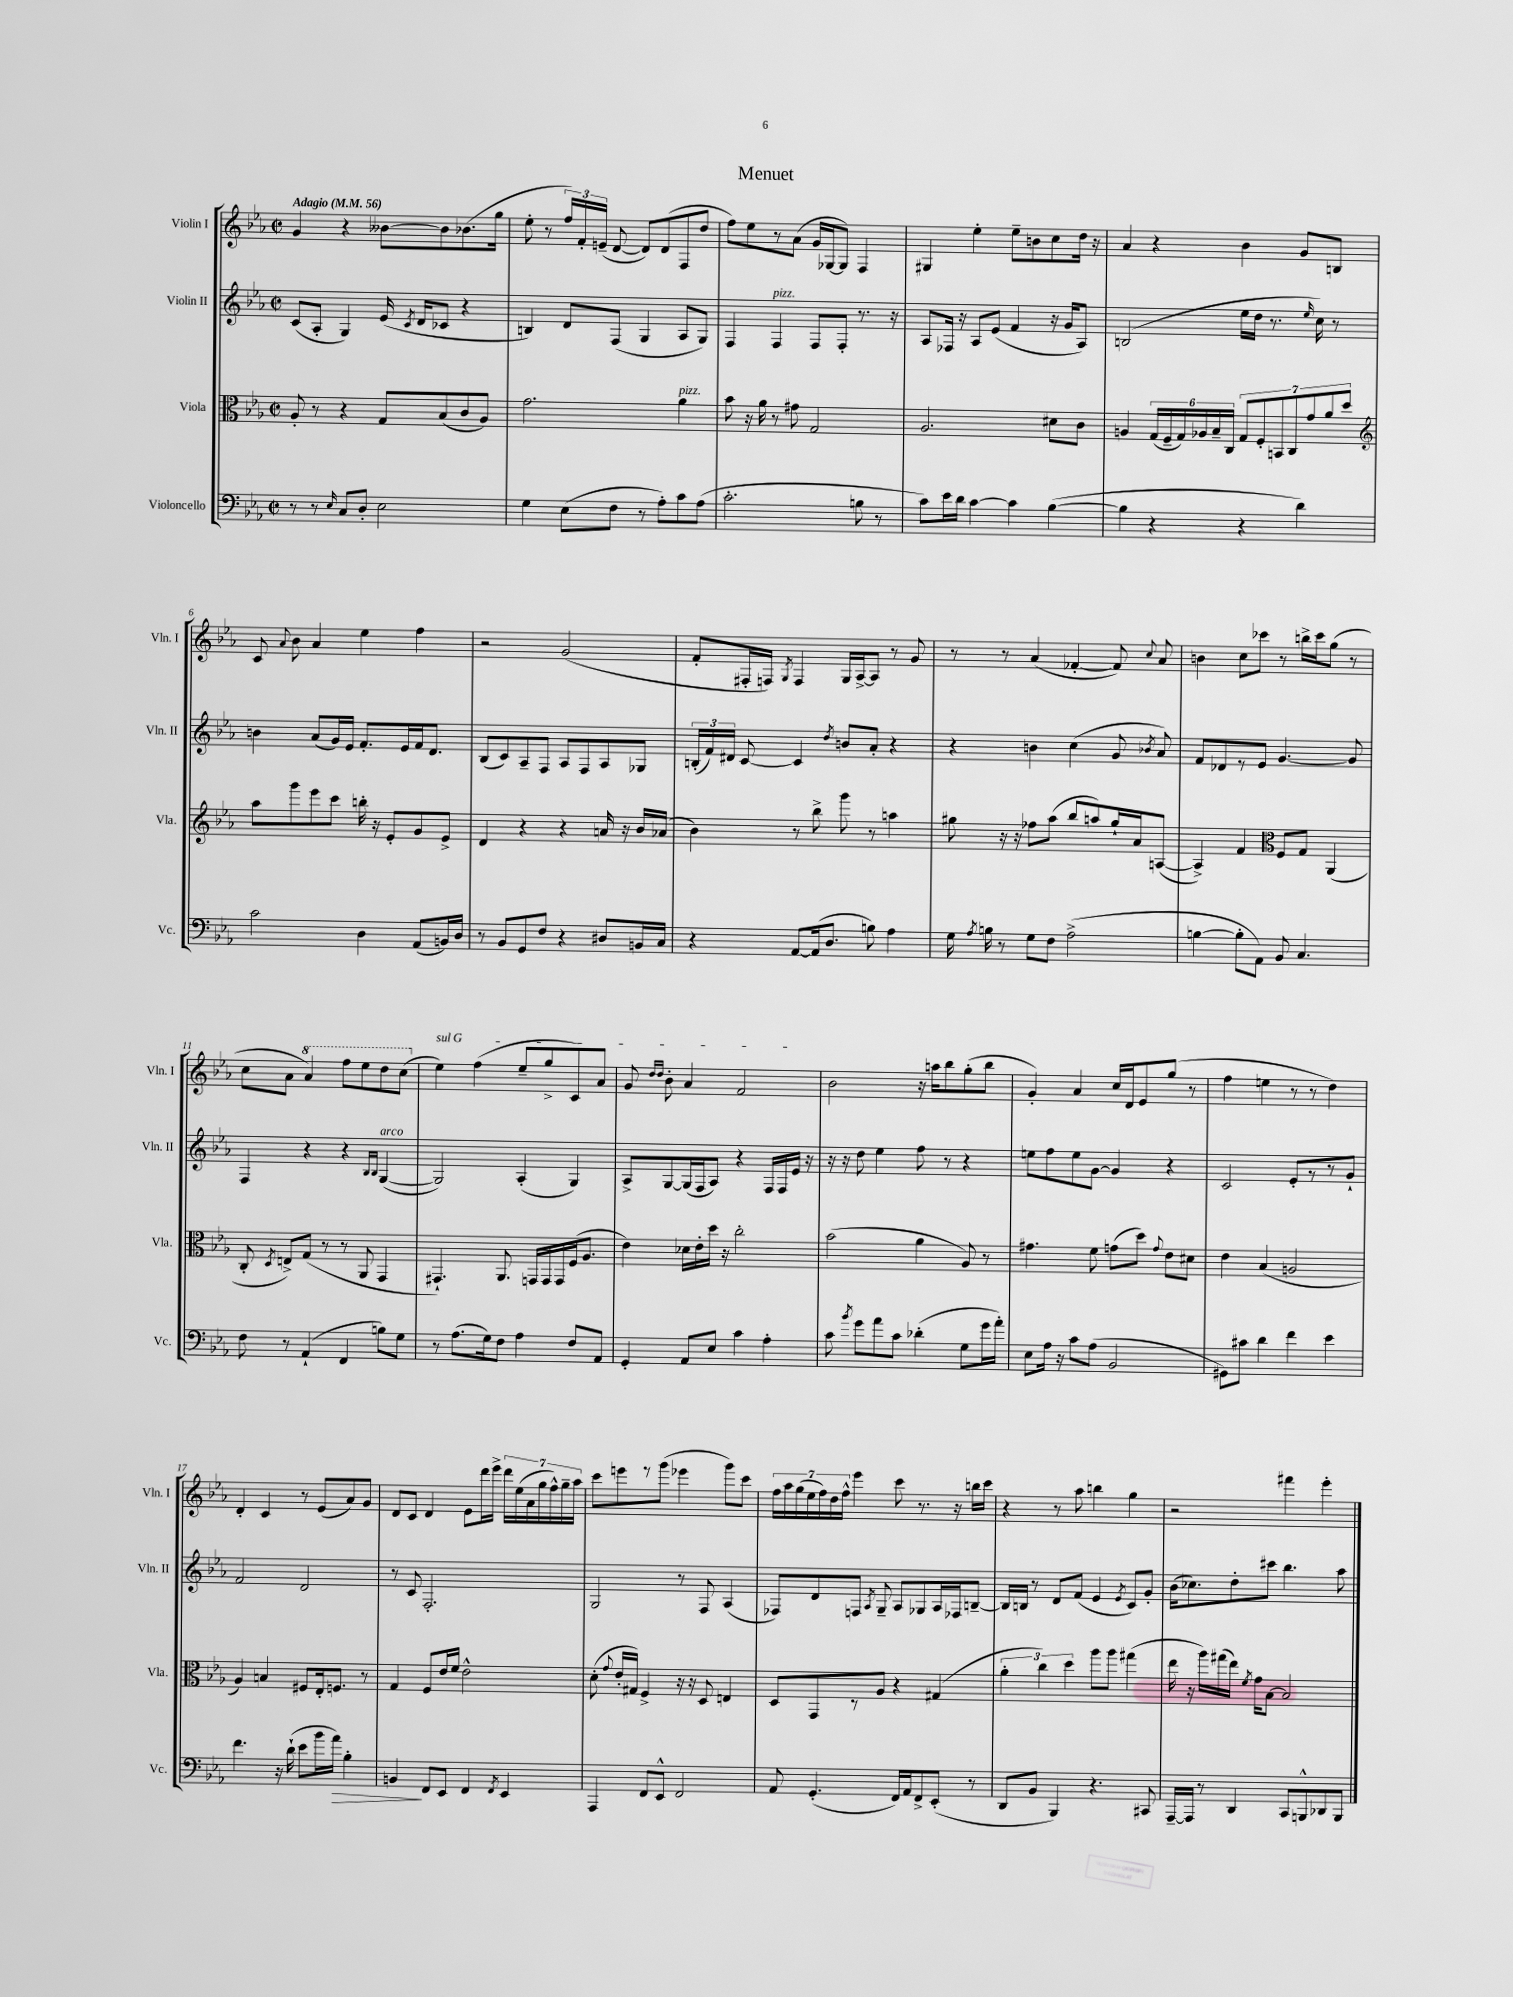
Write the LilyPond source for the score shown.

\header { title = "Menuet" }
<<
\new StaffGroup <<
\new Staff = "s0" \with { instrumentName = "Violin I" shortInstrumentName = "Vln. I" } {
    \clef treble \key ees \major \defaultTimeSignature \time 2/2 \tempo "Adagio" 4 = 56
    \autoBeamOff g'4 r4 beses'8[~ beses'8 bes'8.( g''16] |
    ees''8-. r8 \tuplet 3/2 { f''16[) f'16-. e'16]--( } d'8~ d'8[) d'8( f8 d''8] |
    f''8[) ees''8 r8 aes'8]( g'16[ ges16~ ges8]) f4 |
    gis4 ees''4-. ees''8[-- b'8 c''8 d''16] r16 |
    aes'4 r4 bes'4 g'8[ b8] |
    c'8 \appoggiatura { aes'8 } bes'8 aes'4 ees''4 f''4 |
    r2 g'2( |
    f'8[-. fis16-. f16]) \acciaccatura { g8 } f4 g16[ aes16~-> aes8] r8 g'8 |
    r8 r8 aes'4( fes'4~-. fes'8) \appoggiatura { c''8 } aes'8 |
    b'4 c''8[ ces'''8] r8 b''16[-> ces'''16 g''8]( r8 |
    c''8[ aes'8] \ottava #1 aes''4) f'''8[ ees'''8 d'''8 c'''8]( \ottava #0 |
    \once \override TextSpanner.bound-details.left.text = \markup { \italic "sul G" } ees''4\startTextSpan) f''4( ees''8[-- g''8-> c'8) aes'8] |
    g'8 \grace { d''16[ d''16] } bes'8-. aes'4 f'2\stopTextSpan |
    bes'2 r16 a''16[ bes''8 g''8-.( bes''8] |
    g'4-.) aes'4 c''16[ d'16 ees'8 g''8]( r8 |
    f''4 e''4 r8 r8 d''4) |
    d'4-. c'4 r8 ees'8[( aes'8) g'8] |
    d'8[ c'8] d'4 ees'8[ d'''16 ees'''16]-> \tuplet 7/4 { d'''16[ ees''16( aes'16 g''16 f''16-^) g''16-- aes''16] } |
    c'''8[ e'''8 r8 g'''8]( ees'''4 g'''8[) c'''8] |
    \tuplet 7/4 { f''16[ aes''16 g''16( ees''16 f''16) d''16 f''16]-^ } ees'''4 c'''8 r8. r16 b''16[ c'''16] |
    r4 r8 aes''8 b''4 g''4 |
    r2 fis'''4 ees'''4-. \bar "|." |
}
\new Staff = "s1" \with { instrumentName = "Violin II" shortInstrumentName = "Vln. II" } {
    \clef treble \key ees \major \defaultTimeSignature \time 2/2
    \autoBeamOff c'8[( aes8]-. g4) ees'16( \acciaccatura { c'8 } d'16[ ces'8] r4 |
    b4) d'8[ f8]( g4 aes8[ g8]) |
    f4 f4^\markup { \italic "pizz." } f8[ f8]-. r8. r16 |
    aes8[ fes16] r16 aes8[ ees'8]( f'4 r16 g'16[ aes8]) |
    b2( ees''16[ d''16] r8. \grace { ees''16 } c''16) r8 |
    b'4 aes'8[( g'16) ees'16] f'8.[-. ees'16 f'16 d'8.] |
    bes8[( c'8) aes8-- f8] aes8[ f8 aes8 ges8] |
    \tuplet 3/2 { b16[-.( f'16) dis'16] } c'8~ c'4 \acciaccatura { d''8 } b'8[ aes'8]-. r4 |
    r4 b'4 c''4( g'8 \acciaccatura { bes'8 } aes'8) |
    f'8[ des'8 r8 ees'8] g'4.~ g'8 |
    f4 r4 r4 \grace { bes16[ bes16] } g4~^\markup { \italic "arco" }( |
    g2) aes4-.( g4) |
    aes8[-> g8~ g16( f16 aes8]) r4 f16[ f16 ees'16] r16 |
    r16 r16 d''8 ees''4 f''8 r8 r4 |
    e''8[ f''8 e''8 g'8]~ g'4 r4 |
    c'2 ees'8[-. r8 r8 g'8]-! |
    f'2 d'2 |
    r8 c'8 f2.-. |
    g2 r8 f8 aes4( |
    fes8[) d'8 f8] \acciaccatura { aes8 } g8-- aes8[ ges8 aes16 fes16 b8]~-- |
    b16[ b16] r8 d'8[ f'8]( ees'4 \acciaccatura { ees'8 } c'8[) g'8]-. |
    bes'16[( ces''8.) d''8-. cis'''8] bes''4. aes''8 \bar "|." |
}
\new Staff = "s2" \with { instrumentName = "Viola" shortInstrumentName = "Vla." } {
    \clef alto \key ees \major \defaultTimeSignature \time 2/2
    \autoBeamOff aes8-. r8 r4 g8[ bes8( c'8 aes8]) |
    g'2. aes'4^\markup { \italic "pizz." } |
    bes'8 r16 aes'16 r8 gis'8 g2 |
    aes2. dis'8[ c'8] |
    a4 \tuplet 6/4 { g16[( f16-- g16) aes16 bes16-- c16] } \tuplet 7/4 { g8[ f8-. b,8 c8 g'8 aes'8 d''8] } |
    \clef treble aes''8[ g'''8 ees'''8 c'''8] b''16-. r16 ees'8[-. g'8 ees'8]-> |
    d'4 r4 r4 a'16 r16 bes'16[ aes'16]( |
    bes'4) r8 bes''8-> g'''8 r8 a''4 |
    gis''8 r16 r16 fes''8[ aes''8]( bes''8[ a''8) gis''16-! aes'16 a8]~( |
    a4->) f'4 \clef alto f8[ g8] aes,4( |
    c8-. \acciaccatura { d8 } e8[->) g8]( r8 r8 aes,8 g,4 |
    gis,4.-!) aes,8. g,16[ g,16 g,16 f16( aes8.] |
    ees'4) des'16[ ees'16-. d''16] r16 c''2-. |
    bes'2( aes'4 aes8) r8 |
    gis'4. f'8 g'8[( d''8]) \appoggiatura { g'8 } ees'8[ dis'8] |
    ees'4 bes4( a2 |
    aes4) b4 fis8[ ees16-. f8.] r8 |
    g4 f8[ ees'16 f'16] ees'2-^ |
    d'8-.( \appoggiatura { g'8 } ees'16[-. gis16]) f4-> r16 r16 d8 e4 |
    d8[ g,8 r8 aes8] r4 gis4( |
    \tuplet 3/2 { aes'4-. c''4) d''4 } aes''8[ aes''8] gis''4( |
    ees''16 r16 aes''16[) gis''16( ees''16]) \acciaccatura { f'8 } g'16[ bes8]~ bes2 \bar "|." |
}
\new Staff = "s3" \with { instrumentName = "Violoncello" shortInstrumentName = "Vc." } {
    \clef bass \key ees \major \defaultTimeSignature \time 2/2
    \autoBeamOff r8 r8 \grace { ees16 } c8[ d8]-. ees2 |
    g4 ees8[( f8] r8 aes8[-.) c'8 aes8]( |
    c'2.-. b8 r8 |
    c'8[) ees'16 d'16] c'4~ c'4 bes4~( |
    bes4 r4 r4 d'4) |
    c'2 d4 aes,8[( b,16) d16] |
    r8 bes,8[ g,8 f8] r4 dis8[ b,16 c16] |
    r4 aes,8[~ aes,16( d8.] b8) aes4 |
    g16 \acciaccatura { aes8 } b16 r8 g8[ f8] aes2->( |
    b4~ b8[-. aes,8]) bes,8 c4. |
    f8 r8 aes,4-!( f,4 b8[) g8] |
    r8 aes8.[( g16) f8] aes4 f8[ aes,8] |
    g,4-. aes,8[ ees8] c'4 aes4-. |
    c'8 \acciaccatura { bes'8 } g'8[ aes'8 c'8] des'4-.( g8[ g'16 aes'16]-.) |
    ees8[ aes16] r16 c'8[ aes8]( bes,2 |
    gis,8[) cis'8] d'4 f'4 ees'4 |
    f'4. r16 d'16-!( ees'8[ bes'16 aes'16]\>) bes4-. |
    b,4\! f,8[ ees,8] f,4 \acciaccatura { f,8 } ees,4 |
    aes,,4 f,8[ ees,8]-^ f,2 |
    aes,8 g,4.-.( f,16[) aes,16 f,8-> ees,8]-.( r8 |
    d,8[ bes,8] bes,,4) r4. cis,8 |
    aes,,16[~-- aes,,16] r8 d,4 c,8[ b,,8-^ des,8 b,,8] \bar "|." |
}
>>
>>
